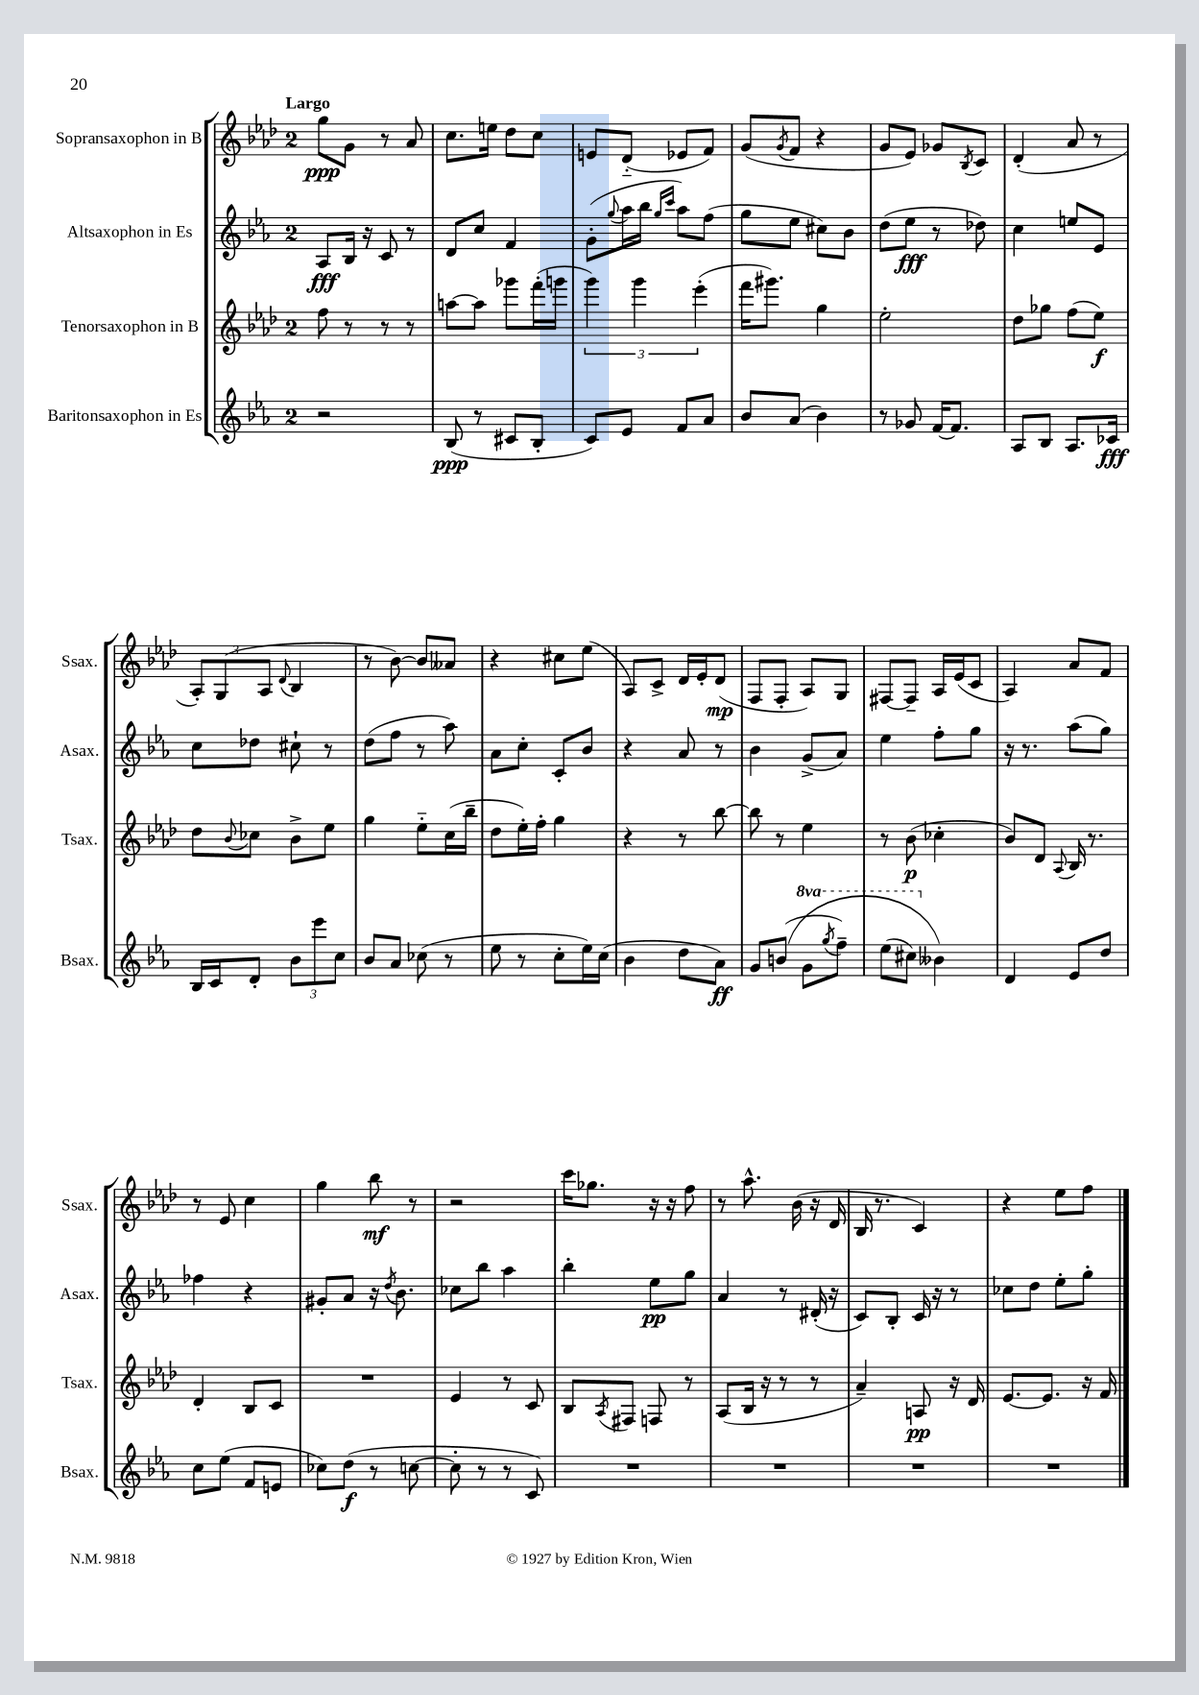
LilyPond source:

<<
\new StaffGroup <<
\new Staff = "s0" \with { instrumentName = "Sopransaxophon in B" shortInstrumentName = "Ssax." } {
    \clef treble \key aes \major \once \override Staff.TimeSignature.style = #'single-digit \time 2/4 \tempo "Largo"
    g''8\ppp g'8 r8 aes'8 |
    c''8. e''16 des''8 c''8 |
    e'8 des'8-_( ees'8 f'8) |
    g'8( \acciaccatura { g'8 } f'8 r4 |
    g'8 ees'8) ges'8 \acciaccatura { bes8 } c'8 |
    des'4-.( aes'8 r8 |
    \tuplet 3/2 { aes8-.) g8( aes8 } \appoggiatura { des'8 } bes4 |
    r8 bes'8~) bes'8 aeses'8 |
    r4 cis''8 ees''8( |
    aes8) c'8-> des'16 ees'16-. des'8\mp( |
    f8 f8-. aes8) g8 |
    fis8~ fis8-- aes16 ees'16( c'8 |
    aes4) aes'8 f'8 |
    r8 ees'8 c''4 |
    g''4 bes''8\mf r8 |
    r2 |
    c'''16 ges''8. r16 r16 f''8 |
    r8 aes''8.-^ bes'16( r16 des'16 |
    bes16 r8. c'4) |
    r4 ees''8 f''8 \bar "|." |
}
\new Staff = "s1" \with { instrumentName = "Altsaxophon in Es" shortInstrumentName = "Asax." } {
    \clef treble \key ees \major \once \override Staff.TimeSignature.style = #'single-digit \time 2/4
    aes8\fff bes16 r16 c'8 r8 |
    d'8 c''8 f'4 |
    g'8-.( \appoggiatura { g''8 } aes''16 bes''16 \grace { g''16 c'''16 } aes''8) f''8( |
    g''8 ees''8 cis''8) bes'8 |
    d''8( ees''8\fff r8 des''8) |
    c''4 e''8 ees'8 |
    c''8 des''8 cis''8-! r8 |
    d''8( f''8 r8 aes''8) |
    aes'8 c''8-. c'8-. bes'8 |
    r4 aes'8 r8 |
    bes'4 g'8->( aes'8) |
    ees''4 f''8-. g''8 |
    r16 r8. aes''8( g''8) |
    fes''4 r4 |
    gis'8-. aes'8 r16 \acciaccatura { d''8 } bes'8. |
    ces''8 bes''8 aes''4 |
    bes''4-. ees''8\pp g''8 |
    aes'4 r8 dis'16-.( r16 |
    c'8) bes8-. c'16 r16 r8 |
    ces''8 d''8 ees''8-. g''8-. \bar "|." |
}
\new Staff = "s2" \with { instrumentName = "Tenorsaxophon in B" shortInstrumentName = "Tsax." } {
    \clef treble \key aes \major \once \override Staff.TimeSignature.style = #'single-digit \time 2/4
    f''8 r8 r8 r8 |
    a''8~ a''8 ges'''8 f'''16-.( g'''16 |
    \tuplet 3/2 { g'''4) g'''4 ees'''4-.( } |
    f'''16 gis'''8.) g''4 |
    ees''2-. |
    des''8 ges''8 f''8( ees''8\f) |
    des''8 \appoggiatura { bes'8 } ces''8 bes'8-> ees''8 |
    g''4 ees''8-_ c''16( bes''16-- |
    des''8 ees''16-.) f''16-. g''4 |
    r4 r8 bes''8~ |
    bes''8 r8 ees''4 |
    r8 bes'8\p( ces''4-. |
    bes'8) des'8 \appoggiatura { aes8 } bes16 r8. |
    des'4-. bes8 c'8 |
    R2 |
    ees'4 r8 c'8 |
    bes8 \acciaccatura { aes8 } fis8 f8 r8 |
    aes8( bes16 r16 r8 r8 |
    aes'4--) a8\pp r16 des'16 |
    ees'8.~ ees'8. r16 f'16 \bar "|." |
}
\new Staff = "s3" \with { instrumentName = "Baritonsaxophon in Es" shortInstrumentName = "Bsax." } {
    \clef treble \key ees \major \once \override Staff.TimeSignature.style = #'single-digit \time 2/4 \set Staff.ottavationMarkups = #ottavation-simple-ordinals
    r2 |
    bes8\ppp( r8 cis'8 bes8-. |
    c'8) ees'8 f'8 aes'8 |
    bes'8 aes'8( bes'4) |
    r8 ges'8 f'16~ f'8. |
    aes8 bes8 aes8. ces'16\fff |
    bes16 c'16 d'8-. \tuplet 3/2 { bes'8 ees'''8 c''8 } |
    bes'8 aes'8 ces''8( r8 |
    ees''8 r8 c''8-. ees''16) c''16( |
    bes'4 d''8 aes'8\ff) |
    g'8 b'8(\( \ottava #1 g''8 \acciaccatura { g'''8 } f'''8--) |
    ees'''8( cis'''8) \ottava #0 beses'4\) |
    d'4 ees'8 d''8 |
    c''8 ees''8( f'8 e'8 |
    ces''8) d''8\f( r8 c''8~ |
    c''8-. r8 r8 c'8) |
    R2 |
    R2 |
    R2 |
    R2 \bar "|." |
}
>>
>>
\layout { \context { \Score \remove "Bar_number_engraver" } }
